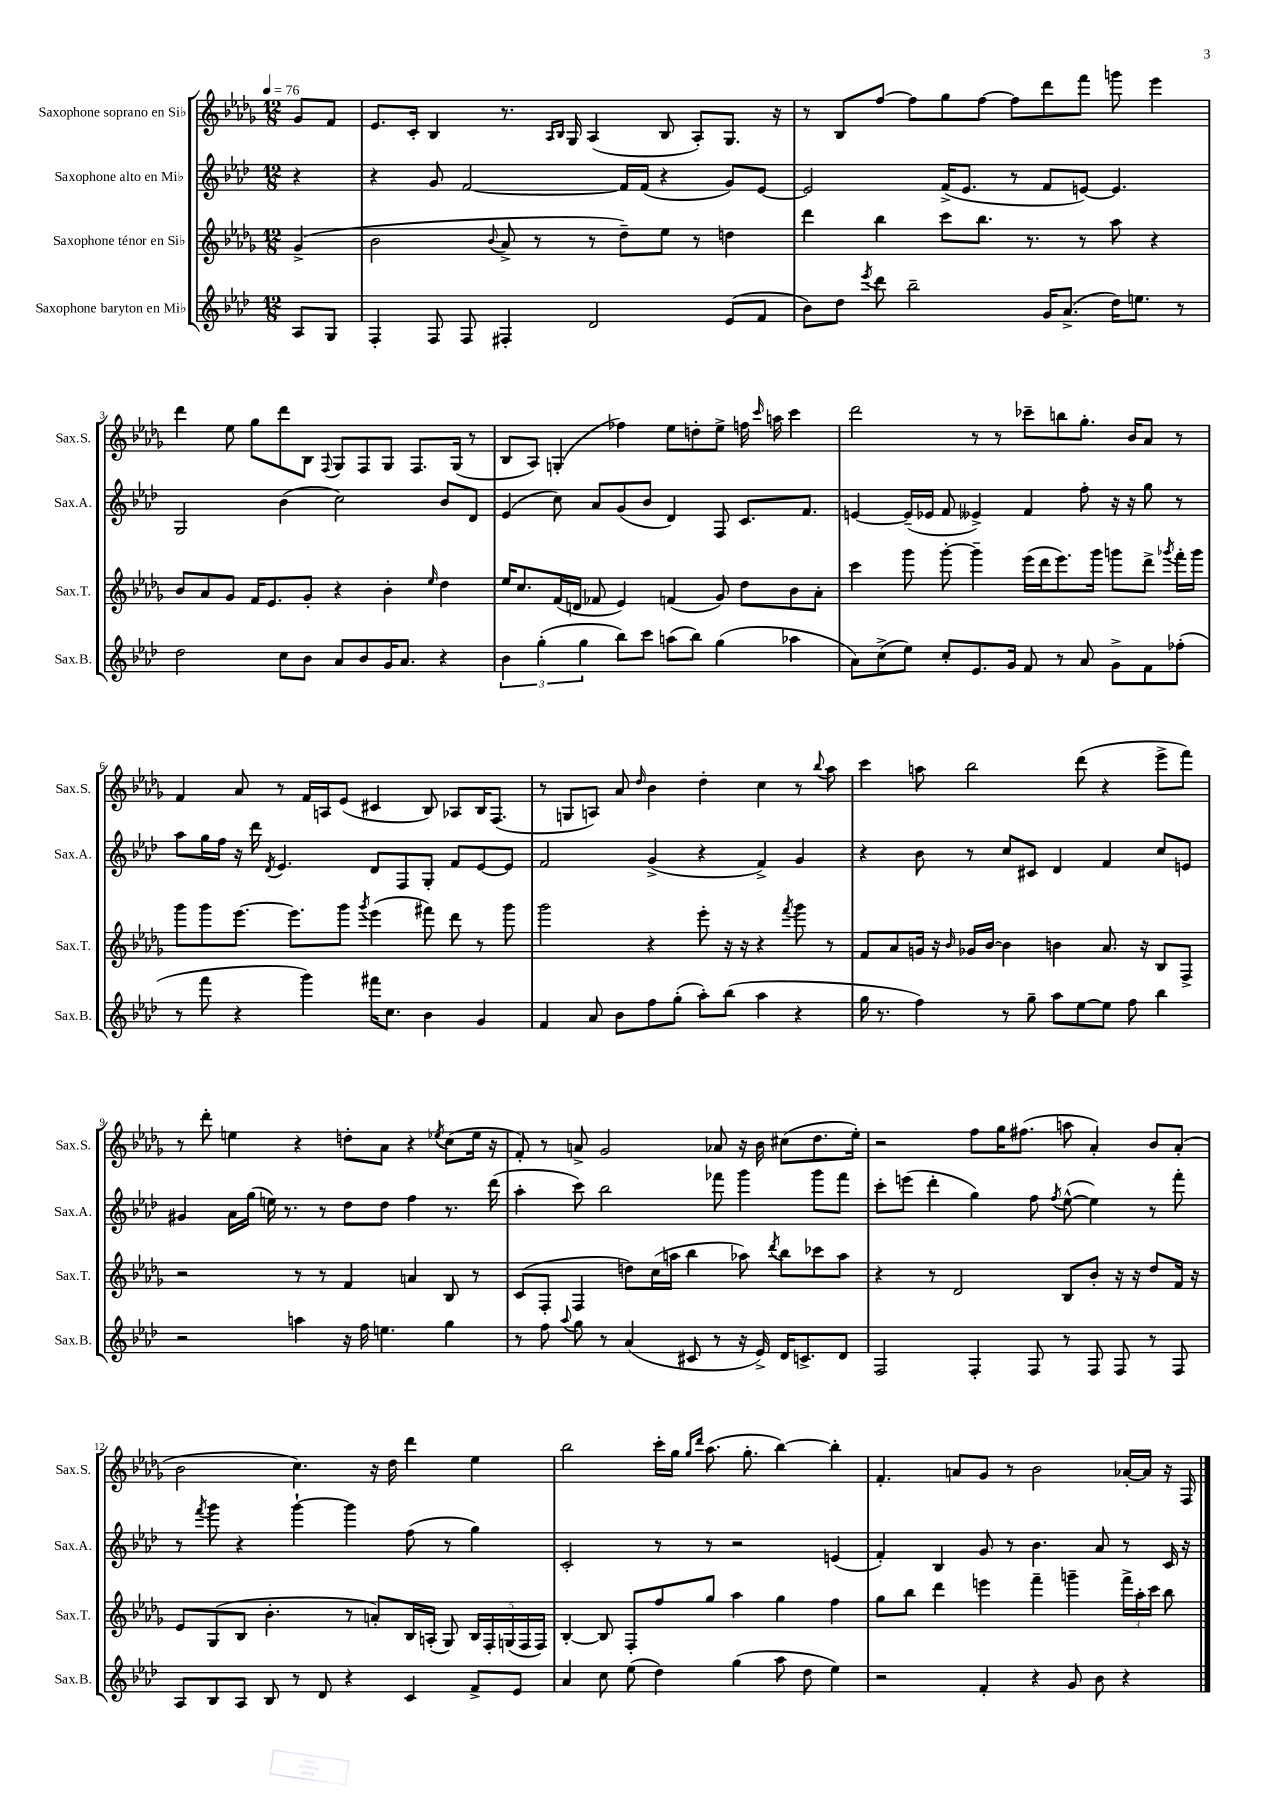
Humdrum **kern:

**kern	**kern	**kern	**kern
*staff4	*staff3	*staff2	*staff1
*clefG2	*clefG2	*clefG2	*clefG2
*k[b-e-a-d-]	*k[b-e-a-d-g-]	*k[b-e-a-d-]	*k[b-e-a-d-g-]
*M12/8	*M12/8	*M12/8	*M12/8
*MM76	*MM76	*MM76	*MM76
8A-	(4g-^	4r	8g-
8G	.	.	8f
=	=	=	=
4F'	2b-	4r	8.e-
.	.	.	16c'
8F	.	8g	4B-
8F	.	[2f	.
.	8qqb-	.	.
4F#'	8a-^	.	8.r
.	8r	.	.
.	.	.	16qqA-
.	.	.	16qqB-
.	.	.	16G-
2d-	8r	.	(4A-
.	8dd-~)	16f]	.
.	.	(16f	.
.	8ee-	4r	8B-
.	8r	.	8A-')
(8e-	4dd	8g)	8.G-
8f	.	[8e-	.
.	.	.	16r
=	=	=	=
8b-)	4ddd-	2e-]	8r
8dd-	.	.	8B-
8qeee-	.	.	.
8ddd-	4bb-	.	[8ff
2bb-~	.	.	8ff]
.	8ccc	(16f^	8gg-
.	.	8.e-	.
.	8.bb-	.	[8ff
.	.	8r	8ff]
.	8.r	.	.
16g	.	8f	8ddd-
(8.a-^	.	.	.
.	8r	[8e)	8fff
16dd-)	8aa-	4.e]	8ggg
8.ee	.	.	.
.	4r	.	4eee-
8r	.	.	.
=	=	=	=
2dd-	8b-	2G	4ddd-
.	8a-	.	.
.	8g-	.	8ee-
.	16f	.	8gg-
.	8.e-	.	.
8cc	.	(4b-	8ddd-
8b-	8g-'	.	8B-
.	.	.	8qqF
8a-	4r	2cc)	8G-
8b-	.	.	8F
16g	4b-'	.	8G-
8.a-	.	.	.
.	.	.	8.F
.	16qqee-	.	.
4r	4dd-	8b-	.
.	.	.	(16G-
.	.	8d-	8r
=	=	=	=
6b-	16ee-	(4e-	8B-
.	8.cc	.	.
.	.	.	8A-)
(6gg'	.	.	.
.	(16f	8cc)	(4G'
.	16d	.	.
6gg	.	.	.
.	8f-	8a-	.
8bb-)	4e-)	(8g	4ff-)
8ccc	.	8b-	.
(8aa	(4f	4d-)	8ee-
8bb-)	.	.	8dd'
(4gg	8g-)	8F	8ee-^
.	8dd-	8.c	16ff
.	.	.	16qqccc
.	.	.	16aa
4aa-	8b-	.	4ccc
.	.	8.f	.
.	8a-'	.	.
=	=	=	=
8a-)	4ccc	[4e	2ddd-
(8cc^	.	.	.
8ee-)	8ggg-	(16e~]	.
.	.	16e-	.
8cc'	[8ggg-'	8f	.
8.e-	4ggg-~]	4e--^)	8r
.	.	.	8r
16g	.	.	.
8f	(16eee-	4f	8ccc-~
.	16ddd-	.	.
8r	8.eee-)	.	8bb
8a-	.	8ff'	8.gg-'
.	16ggg-	.	.
8g^	8ggg	16r	.
.	.	16r	16b-
8f	8ddd-^	8gg	8a-
.	8qggg-	.	.
(8ff-'	16fff'	8r	8r
.	16ggg-	.	.
=	=	=	=
8r	8ggg-	8aa-	4f
8fff	8ggg-	16gg	.
.	.	16ff	.
4r	[8.eee-	16r	8a-
.	.	16ddd-	.
.	.	8qd-	.
.	.	4.e-	8r
.	8.eee-]	.	.
4ggg)	.	.	16f
.	.	.	16A
.	8ggg-	.	(8e-
.	8qggg-	.	.
16fff#	(4eee-	8d-	4c#
8.cc	.	.	.
.	.	8F	.
4b-	8fff#)	8G'	8B-)
.	8ddd-	8f	8A-
4g	8r	[8e-	16B-
.	.	.	(8.F
.	8ggg-	8e-]	.
=	=	=	=
4f	2ggg-	2f	8r
.	.	.	8G
8a-	.	.	8A)
8b-	.	.	8a-
.	.	.	16qqdd-
8ff	4r	(4g^	4b-
(8gg'	.	.	.
8aa-')	8eee-'	4r	4dd-'
(8bb-	16r	.	.
.	16r	.	.
4aa-	4r	4f^)	4cc
.	8qfff	.	.
4r	8ggg-	4g	8r
.	.	.	8qqbb-
.	8r	.	8aa-
=	=	=	=
16gg	8f	4r	4ccc
8.r	.	.	.
.	8a-	.	.
4ff)	16g	8b-	8aa
.	16r	.	.
.	16qqb-	.	.
.	16g-	8r	2bb-
.	[16b-	.	.
8r	4b-]	8cc	.
8gg~	.	8c#	.
8aa-	4b	4d-	.
[8ee-	.	.	(8ddd-
8ee-]	8.a-	4f	4r
8ff	.	.	.
.	16r	.	.
4bb-	8B-	8cc	8eee-^
.	8F^	8e	8fff)
=	=	=	=
2r	2r	4g#	8r
.	.	.	8ddd-'
.	.	16a-	4ee
.	.	(16gg	.
.	.	16ee)	.
.	.	8.r	.
4aa	8r	.	4r
.	8r	8r	.
16r	4f	8dd-	8dd'
16ff	.	.	.
4.ee	.	8dd-	8a-
.	4a	4ff	4r
.	.	.	8qee-
4gg	8B-	8.r	(8cc
.	8r	.	16ee-
.	.	(16ddd-	16r
=	=	=	=
8r	(8c	4aa-'	8f')
8ff	8F'	.	8r
8qqaa-	.	.	.
8gg	4F	8ccc)	8a^
8r	.	2bb-	2g-
(4a-	8dd)	.	.
.	(16cc	.	.
.	16aa	.	.
8c#	4bb-	.	.
8r	.	8fff-	8a-
16r	8aa-)	4ggg	16r
16e-^)	.	.	16b-
.	8qddd-	.	.
16d-	8bb-	.	(8cc#
8.c^	.	.	.
.	8ccc-	8ggg	8.dd-
8d-	8aa-	8fff-	.
.	.	.	16ee-')
=	=	=	=
2F	4r	8ccc'	2r
.	.	(8eee	.
.	8r	4ddd-'	.
.	2d-	.	.
4F'	.	4gg)	8ff
.	.	.	16gg-
.	.	.	(8.ff#
8F	.	8ff	.
.	.	8qff	.
8r	8B-	([8ee-^^	8aa
8F	8b-'	4ee-])	4a-')
8F	16r	.	.
.	16r	.	.
8r	8dd-	8r	8b-
8F	16f	8fff'	(8a-'
.	16r	.	.
=	=	=	=
8A-	8e-	8r	2b-
.	.	8qfff	.
8B-	(8G-	8ggg	.
8A-	8B-	4r	.
8B-	4.b-'	.	.
8r	.	[4ggg`	4.cc)
8d-	.	.	.
4r	8r	4ggg]	.
.	8a')	.	16r
.	.	.	16dd-
4c	16B-	(8ff	4ddd-
.	(16A'	.	.
.	8G-)	8r	.
8f^	20B-	4gg)	4ee-
.	20F'	.	.
.	(20G	.	.
8e-	.	.	.
.	20F	.	.
.	20F)	.	.
=	=	=	=
4a-	[4B-'	2c'	2bb-
8cc	8B-]	.	.
(8ee-	8F'	.	.
4dd-)	8ff	8r	16ccc'
.	.	.	16gg-
.	.	.	16qqgg-
.	.	.	16qqddd-
.	8gg-	8r	(8.aa-
(4gg	4aa-	2r	.
.	.	.	8.gg-'
8aa-	4gg-	.	[4bb-)
8dd-	.	.	.
4ee-)	4ff	(4e	4bb-']
=	=	=	=
2r	8gg-	4f')	4.f'
.	8bb-	.	.
.	4ddd-	4B-	.
.	.	.	8a
4f'	4eee	8g	8g-
.	.	8r	8r
4r	4fff~	4.b-	2b-
8g	4ggg~	.	.
8b-	.	8a-	.
4r	24fff^	8r	[16a-'
.	24aa-'	.	.
.	.	.	16a-]
.	24ccc	.	.
.	8bb-	16c	16r
.	.	16r	16F
==	==	==	==
*-	*-	*-	*-
